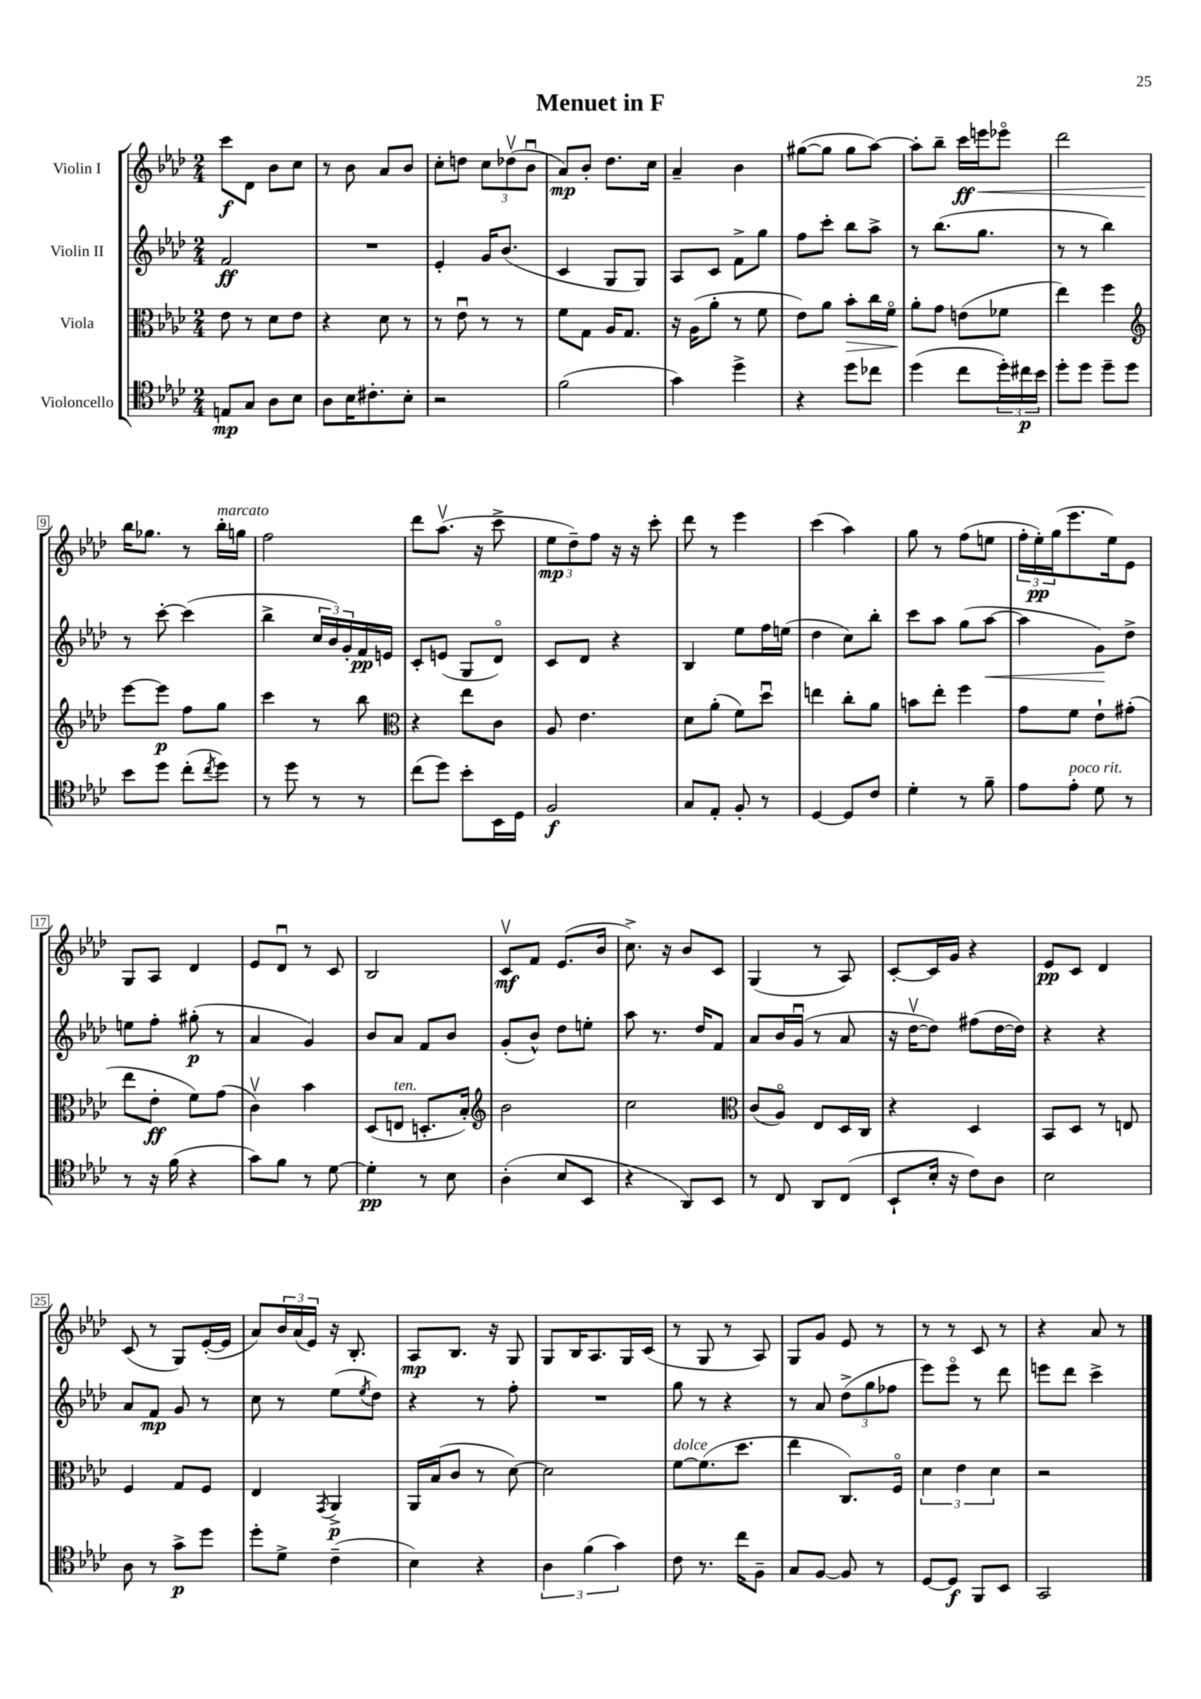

**kern	**dynam	**kern	**dynam	**kern	**dynam	**kern	**dynam
*part4	*part4	*part3	*part3	*part2	*part2	*part1	*part1
*staff4	*staff4	*staff3	*staff3	*staff2	*staff2	*staff1	*staff1
*I"Violoncello	*	*I"Viola	*	*I"Violin II	*	*I"Violin I	*
*clefC4	*	*clefC3	*	*clefG2	*	*clefG2	*
*k[b-e-a-d-]	*	*k[b-e-a-d-]	*	*k[b-e-a-d-]	*	*k[b-e-a-d-]	*
*M2/4	*	*M2/4	*	*M2/4	*	*M2/4	*
=1	=1	=1	=1	=1	=1	=1	=1
8En/L	mp	8e-\	.	2f/	ff	8ccc\L	f
8G/J	.	8r	.	.	.	8d-\J	.
8A-\L	.	8d-\L	.	.	.	8b-\L	.
8B-\J	.	8e-\J	.	.	.	8cc\J	.
=2	=2	=2	=2	=2	=2	=2	=2
8A-\L	.	4r	.	2r	.	8r	.
16B-\K	.	.	.	.	.	8b-\	.
8.c#X'\	.	.	.	.	.	.	.
.	.	8d-\	.	.	.	8a-/L	.
8B-'\J	.	8r	.	.	.	8b-/J	.
=3	=3	=3	=3	=3	=3	=3	=3
2r	.	8r	.	4e-'/	.	8cc'\L	.
.	.	8e-u\	.	.	.	8ddn\J	.
.	.	8r	.	16g/KL	.	12cc\L	.
.	.	.	.	(8.b-/J	.	.	.
.	.	.	.	.	.	(12dd-Xv\	.
.	.	8r	.	.	.	.	.
.	.	.	.	.	.	12b-u\J	.
=4	=4	=4	=4	=4	=4	=4	=4
(2f\	.	8f\L	.	4c/	.	8a-/L)	mp
.	.	8G\J	.	.	.	8b-'/J	.
.	.	16A-/KL	.	8G/L	.	8.dd-\L	.
.	.	8.G/J	.	.	.	.	.
.	.	.	.	8G/J)	.	.	.
.	.	.	.	.	.	16cc\Jk	.
=5	=5	=5	=5	=5	=5	=5	=5
4g\)	.	16r	.	8A-/L	.	4a-~/	.
.	.	(16A-\KL	.	.	.	.	.
.	.	8a-'\J	.	8c/J	.	.	.
4dd-^\	.	8r	.	8f^\L	.	4b-\	.
.	.	8f\	.	8gg\J	.	.	.
=6	=6	=6	=6	=6	=6	=6	=6
4r	.	8e-\L)	.	8ff\L	.	([8gg#X\L	.
.	.	8a-\J	.	8ccc'\J	.	8gg#\J]	.
!	!	!	!LO:HP:b	!	!	!	!
8dd-\L	.	8b-'\L	>	8bb-\L	.	8gg#\L	.
8cc-X\J	.	16cc\L	.	8aa-^\J	.	[8aa-\J)	.
.	.	16f\JJ	.	.	.	.	.
=7	=7	=7	=7	=7	=7	=7	=7
(4dd-\	.	8a-'\L	.	8r	.	8aa-'\L]	.
.	.	8g\J	]	(8.bb-\L	.	8bb-~\J	.
8cc\L	.	(8en\L	.	.	.	16ccc\LL	ff
!	!	!	!	!	!	!	!LO:HP:b
.	.	.	.	8.gg\J	.	16eeen\J	<
24dd-'\L)	.	8f-X\J	.	.	.	8eee-X\J	.
24cc#X\	p	.	.	.	.	.	.
24b-\JJ	.	.	.	.	.	.	.
=8	=8	=8	=8	=8	=8	=8	=8
8dd-'\L	.	4ee-\)	.	8r	.	2ddd-\	.
8dd-\J	.	.	.	8r	.	.	.
8dd-~\L	.	4ff\	.	4bb-\)	.	.	.
8dd-\J	.	.	.	.	.	.	.
!!LO:LB:g=z
=9	=9	=9	=9	=9	=9	=9	=9
*	*	*clefG2	*	*	*	*	*
8b-\L	.	[8eee-\L	.	8r	.	16bb-\KL	.
.	.	.	.	.	.	8.gg-X\J	[
8dd-\J	.	8eee-\J]	p	[8ccc'\	.	.	.
(8cc'\L	.	8ff\L	.	(4ccc\]	.	8r	.
8qcc/	.	.	.	.	.	.	.
!	!	!	!	!	!	!LO:TX:a:i:t=marcato	!
8dd-\J)	.	8gg\J	.	.	.	16bb-'\LL	.
.	.	.	.	.	.	16ggn\JJ	.
=10	=10	=10	=10	=10	=10	=10	=10
8r	.	4ccc\	.	4bb-^\	.	2ff\	.
8dd-\	.	.	.	.	.	.	.
8r	.	8r	.	24cc/LL	.	.	.
.	.	.	.	24b-/)	.	.	.
.	.	.	.	24g'/	.	.	.
8r	.	8bb-\	.	16f/	pp	.	.
.	.	.	.	16en/JJ	.	.	.
=11	=11	=11	=11	=11	=11	=11	=11
*	*	*clefC3	*	*	*	*	*
(8cc\L	.	4r	.	8c'/L	.	8ddd-\L	.
8dd-\J)	.	.	.	(8en/J	.	(8.aa-v\J	.
8b-'\L	.	8ee-\L	.	8G/L	.	.	.
.	.	.	.	.	.	16r	.
16BB-\L	.	8c\J	.	8d-/J)	.	8ccc^\	.
16D-\JJ	.	.	.	.	.	.	.
=12	=12	=12	=12	=12	=12	=12	=12
2F/	f	8A-/	.	8c/L	.	12ee-\L	mp
.	.	.	.	.	.	12dd-~\)	.
.	.	4.e-\	.	8d-/J	.	.	.
.	.	.	.	.	.	12ff\J	.
.	.	.	.	4r	.	16r	.
.	.	.	.	.	.	16r	.
.	.	.	.	.	.	8ccc'\	.
=13	=13	=13	=13	=13	=13	=13	=13
8G/L	.	8d-\L	.	4B-/	.	8ddd-\	.
8E-'/J	.	(8a-'\J	.	.	.	8r	.
8F'/	.	8f\L)	.	8ee-\L	.	4eee-\	.
8r	.	8dd-u\J	.	16ff\L	.	.	.
.	.	.	.	(16een\JJ	.	.	.
=14	=14	=14	=14	=14	=14	=14	=14
[4D-/	.	4een\	.	4dd-\	.	(4ccc\	.
8D-/L]	.	8cc'\L	.	8cc\L)	.	4aa-\)	.
8c/J	.	8a-\J	.	8bb-'\J	.	.	.
=15	=15	=15	=15	=15	=15	=15	=15
4d-'\	.	8bn\L	.	8ccc\L	.	8gg\	.
.	.	8ee-'\J	.	8aa-\J	.	8r	.
8r	.	4ff\	.	(8gg\L	.	(8ff\L	.
!	!	!	!	!	!LO:HP:b	!	!
8f~\	.	.	.	[8aa-\J	<	8een\J	.
=16	=16	=16	=16	=16	=16	=16	=16
8e-\L	.	8g\L	.	4aa-\]	.	24ff'\LL	.
.	.	.	.	.	.	24ee-'\)	pp
.	.	.	.	.	.	(24gg\J	.
!LO:TX:a:i:t=poco rit.	!	!	!	!	!	!	!
8e-'\J	.	8f\J	.	.	.	8.eee-\	.
8d-\	.	8e-`\L	.	8g\L)	.	.	.
.	.	.	.	.	.	16ee-\k)	.
8r	.	(8g#X'\J	.	8dd-^\J	[	8e-\J	.
!!LO:LB:g=z
=17	=17	=17	=17	=17	=17	=17	=17
8r	.	8ee-\L	.	8een\L	.	8G/L	.
16r	.	8e-'\J	ff	8ff'\J	.	8A-/J	.
(16f\	.	.	.	.	.	.	.
4r	.	8f\L)	.	(8gg#X'\	p	4d-/	.
.	.	(8g\J	.	8r	.	.	.
=18	=18	=18	=18	=18	=18	=18	=18
8g\L)	.	4cv\)	.	4a-/	.	8e-/L	.
8f\J	.	.	.	.	.	8d-u/J	.
8r	.	4b-\	.	4g/)	.	8r	.
[8d-\	.	.	.	.	.	8c/	.
=19	=19	=19	=19	=19	=19	=19	=19
4d-'\]	pp	(8D-/L	.	8b-/L	.	2B-/	.
!	!	!LO:TX:a:i:t=ten.	!	!	!	!	!
.	.	8En/J	.	8a-/J	.	.	.
8r	.	8.Dn'/L	.	8f/L	.	.	.
8B-\	.	.	.	8b-/J	.	.	.
.	.	16B-'/Jk)	.	.	.	.	.
=20	=20	=20	=20	=20	=20	=20	=20
*	*	*clefG2	*	*	*	*	*
(4A-'\	.	2b-\	.	(8g'/L	.	8cv/L	mf
.	.	.	.	8b-^^/J)	.	8f/J	.
8B-/L	.	.	.	8dd-\L	.	(8.e-/L	.
8BB-/J	.	.	.	8een'\J	.	.	.
.	.	.	.	.	.	16b-/Jk	.
=21	=21	=21	=21	=21	=21	=21	=21
4r	.	2cc\	.	8aa-\	.	8.cc^\)	.
.	.	.	.	8.r	.	.	.
.	.	.	.	.	.	16r	.
8AA-/L)	.	.	.	.	.	8b-/L	.
.	.	.	.	16dd-/KL	.	.	.
8BB-/J	.	.	.	8f/J	.	8c/J	.
=22	=22	=22	=22	=22	=22	=22	=22
*	*	*clefC3	*	*	*	*	*
8r	.	(8c/L	.	8a-/L	.	(4G/	.
8C/	.	8A-/J)	.	16b-/L	.	.	.
.	.	.	.	(16gu/JJ	.	.	.
8AA-/L	.	8E-/L	.	8r	.	8r	.
(8C/J	.	16D-/L	.	8a-/	.	8A-/)	.
.	.	16C/JJ	.	.	.	.	.
=23	=23	=23	=23	=23	=23	=23	=23
8BB-`/L	.	4r	.	16r	.	[8c'/L	.
.	.	.	.	[16dd-v\KL	.	.	.
16B-'/Jk	.	.	.	8dd-\J])	.	16c/L]	.
16r	.	.	.	.	.	16g/JJ	.
8c\L)	.	4D-/	.	(8ff#X\L	.	4r	.
8A-\J	.	.	.	[16dd-\L	.	.	.
.	.	.	.	16dd-\JJ])	.	.	.
=24	=24	=24	=24	=24	=24	=24	=24
2B-\	.	8BB-/L	.	4r	.	8e-/L	pp
.	.	8D-/J	.	.	.	8c/J	.
.	.	8r	.	4r	.	4d-/	.
.	.	8En/	.	.	.	.	.
!!LO:LB:g=z
=25	=25	=25	=25	=25	=25	=25	=25
8A-\	.	4F/	.	8a-/L	.	(8c/	.
8r	.	.	.	8f/J	mp	8r	.
8g^\L	p	8G/L	.	8g/	.	8G/L)	.
8dd-\J	.	8F/J	.	8r	.	([16e-'/L	.
.	.	.	.	.	.	16e-/JJ]	.
=26	=26	=26	=26	=26	=26	=26	=26
8dd-'\L	.	4E-/	.	8cc\	.	8a-/L)	.
8d-^\J	.	.	.	8r	.	24b-/L	.
.	.	.	.	.	.	(24a-/	.
.	.	.	.	.	.	24e-/JJ)	.
.	.	8qGG/	.	.	.	.	.
(4c~\	.	4AA-^/	p	(8ee-\L	.	16r	.
.	.	.	.	.	.	8.B-'/	.
.	.	.	.	8qee-/	.	.	.
.	.	.	.	8dd-\J)	.	.	.
=27	=27	=27	=27	=27	=27	=27	=27
4B-\)	.	16AA-/LL	.	4r	.	8A-/L	mp
.	.	(16B-/J	.	.	.	.	.
.	.	8c/J	.	.	.	8.B-/J	.
4r	.	8r	.	8r	.	.	.
.	.	.	.	.	.	16r	.
.	.	[8d-\)	.	8ff'\	.	8G/	.
=28	=28	=28	=28	=28	=28	=28	=28
6A-\	.	2d-\]	.	2r	.	8G/L	.
.	.	.	.	.	.	16B-/K	.
(6f\	.	.	.	.	.	.	.
.	.	.	.	.	.	8.A-/	.
6g\)	.	.	.	.	.	.	.
.	.	.	.	.	.	16G/L	.
.	.	.	.	.	.	(16c/JJ	.
=29	=29	=29	=29	=29	=29	=29	=29
!	!	!LO:TX:a:i:t=dolce	!	!	!	!	!
8c\	.	[8f\L	.	8gg\	.	8r	.
8.r	.	(8.f\]	.	8r	.	8G/	.
.	.	.	.	4r	.	8r	.
16cc\KL	.	8.dd-\J	.	.	.	.	.
8F~\J	.	.	.	.	.	8A-/)	.
=30	=30	=30	=30	=30	=30	=30	=30
8G/L	.	4ee-\	.	8r	.	8G/L	.
[8F/J	.	.	.	8a-/	.	8g/J	.
8F/]	.	8.C/L)	.	(12dd-^\L	.	8e-/	.
.	.	.	.	12gg\	.	.	.
8r	.	.	.	.	.	8r	.
.	.	.	.	12ff-X\J	.	.	.
.	.	16F/Jk	.	.	.	.	.
=31	=31	=31	=31	=31	=31	=31	=31
[8D-/L	.	6d-\	.	8eee-\L)	.	8r	.
8D-/J]	f	.	.	8eee-\J	.	8r	.
.	.	6e-\	.	.	.	.	.
8FF/L	.	.	.	8r	.	8c/	.
.	.	6d-\	.	.	.	.	.
8BB-/J	.	.	.	8ddd-\	.	8r	.
=32	=32	=32	=32	=32	=32	=32	=32
2GG/	.	2r	.	8eeen\L	.	4r	.
.	.	.	.	8ddd-\J	.	.	.
.	.	.	.	4ccc^\	.	8a-/	.
.	.	.	.	.	.	8r	.
==	==	==	==	==	==	==	==
*-	*-	*-	*-	*-	*-	*-	*-
